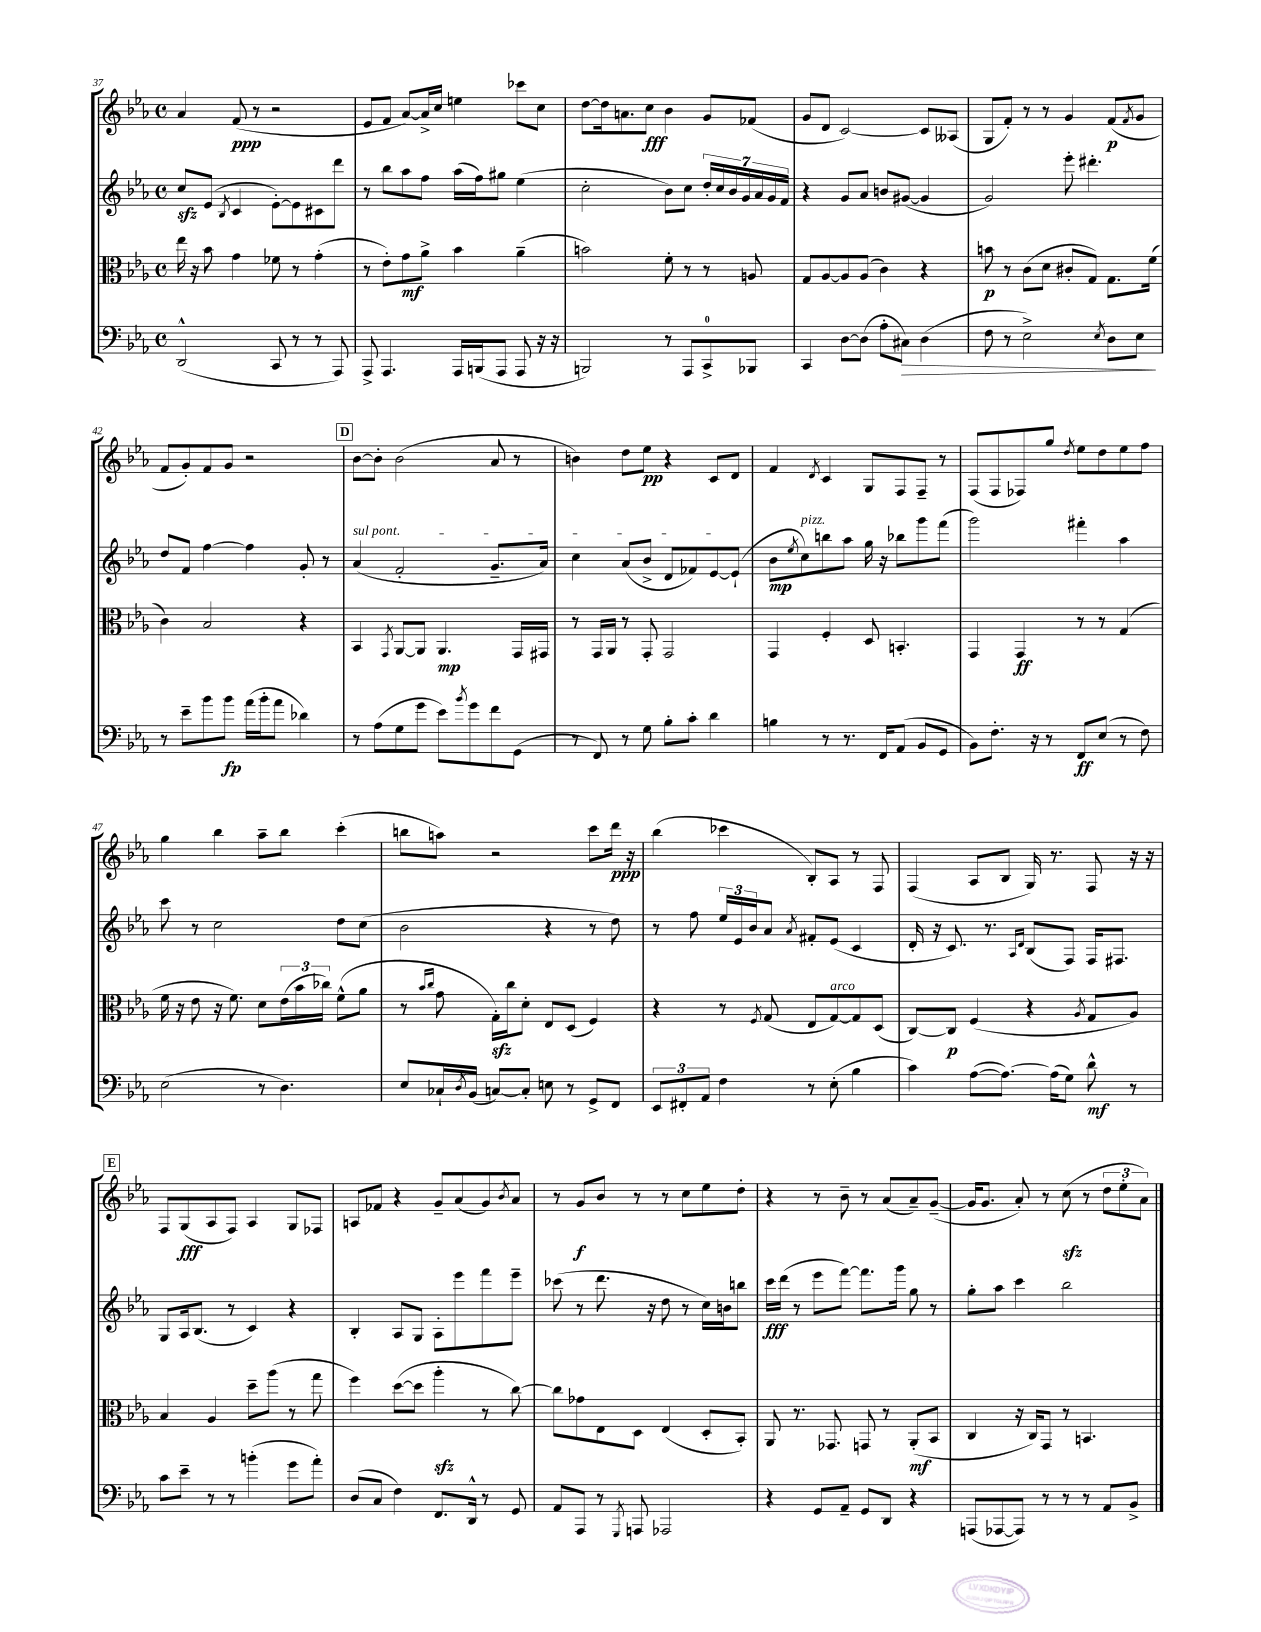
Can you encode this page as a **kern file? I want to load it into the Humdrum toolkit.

**kern	**dynam	**kern	**dynam	**kern	**dynam	**kern	**dynam
*part4	*part4	*part3	*part3	*part2	*part2	*part1	*part1
*staff4	*staff4	*staff3	*staff3	*staff2	*staff2	*staff1	*staff1
*clefF4	*	*clefC3	*	*clefG2	*	*clefG2	*
*k[b-e-a-]	*	*k[b-e-a-]	*	*k[b-e-a-]	*	*k[b-e-a-]	*
*M4/4	*	*M4/4	*	*M4/4	*	*M4/4	*
*met(c)	*	*met(c)	*	*met(c)	*	*met(c)	*
=37	=37	=37	=37	=37	=37	=37	=37
(2DD^^/	.	16ee-\	.	8cczz/L	.	4a-/	.
.	.	16r	.	.	.	.	.
.	.	8b-\	.	(8e-/J	.	.	.
.	.	.	.	8qB-/	.	.	.
.	.	4g\	.	4c/	.	(8f/	ppp
.	.	.	.	.	.	8r	.
8CC/	.	8f-X\	.	[8e-'\L)	.	2r	.
8r	.	8r	.	8e-\]	.	.	.
8r	.	(4g'\	.	8c#X\	.	.	.
8AAA-/)	.	.	.	8ddd\J	.	.	.
=38	=38	=38	=38	=38	=38	=38	=38
8AAA-^/	.	8r	.	8r	.	8e-/L	.
4.AAA-/	.	8e-'\L)	.	8bb-\L	.	8f/J	.
.	.	8g\	mf	8aa-\	.	[8a-/L)	.
.	.	8a-^\J	.	8ff\J	.	16a-^/L]	.
.	.	.	.	.	.	16cc/JJ	.
16AAA-/LL	.	4b-\	.	(16aa-\LL	.	4een\	.
(16BBBn/J	.	.	.	16ff\J)	.	.	.
8AAA-/J	.	.	.	8gg#X\J	.	.	.
8AAA-/	.	(4a-~\	.	(4ee-\	.	8ccc-X\L	.
16r	.	.	.	.	.	8cc\J	.
16r	.	.	.	.	.	.	.
=39	=39	=39	=39	=39	=39	=39	=39
2BBBn/)	.	2bn\)	.	2cc'\	.	[8dd\L	.
.	.	.	.	.	.	16dd\k]	.
.	.	.	.	.	.	8.an\	.
.	.	.	.	.	.	8cc\J	fff
8r	.	8f'\	.	8b-\L)	.	4b-\	.
8AAA-/L	.	8r	.	8cc\J	.	.	.
8CC^/	.	8r	.	28dd'/LL	.	8g/L	.
.	.	.	.	28cc/	.	.	.
.	.	.	.	28b-/	.	.	.
.	.	.	.	28g/	.	.	.
8BBB-X/J	.	8An/	.	.	.	(8f-X/J	.
.	.	.	.	28a-/	.	.	.
.	.	.	.	28g/	.	.	.
.	.	.	.	28f/JJ	.	.	.
=40	=40	=40	=40	=40	=40	=40	=40
4CC/	.	8G/L	.	4r	.	8g/L	.
.	.	[8A-/	.	.	.	8d/J	.
[8D\L	.	8A-/]	.	8g/L	.	[2c/)	.
(8D\J]	.	(8A-/J	.	8a-/J	.	.	.
8A-'\L	.	4c\)	.	8bn/L	.	.	.
!	!LO:HP:b	!	!	!	!	!	!
8C#X\J)	>	.	.	([8g#X/J	.	.	.
(4D\	.	4r	.	4g#/]	.	8c/L]	.
.	.	.	.	.	.	(8A--X/J	.
=41	=41	=41	=41	=41	=41	=41	=41
8F\	.	8bn\	p	2g/)	.	8G/L	.
8r	.	8r	.	.	.	8f'/J)	.
2E-^\)	.	(8c\L	.	.	.	8r	.
.	.	8d\J	.	.	.	8r	.
.	.	8c#X'/L	.	8eee-'\	.	4g/	.
.	.	8G/J)	.	4.ddd#X'\	.	.	.
8qE-/	.	.	.	.	.	.	.
8D\L	.	8.G\L	.	.	.	(8f/L	p
.	.	.	.	.	.	8qf/	.
8E-\J	.	.	.	.	.	8g/J	.
.	.	(16f\Jk	.	.	.	.	.
.	]	.	.	.	.	.	.
!!LO:LB:g=z
=42	=42	=42	=42	=42	=42	=42	=42
8r	.	4c\)	.	8dd/L	.	8f/L	.
8e-~\L	.	.	.	8f/J	.	8g'/)	.
8b-\	.	2B-/	.	[4ff\	.	8f/	.
8b-\J	fp	.	.	.	.	8g/J	.
(16a-\LL	.	.	.	4ff\]	.	2r	.
16b-'\J	.	.	.	.	.	.	.
8a-\J	.	.	.	.	.	.	.
4d-X\)	.	4r	.	8g'/	.	.	.
.	.	.	.	8r	.	.	.
!!LO:REH:place=s1:t=D
=43	=43	=43	=43	=43	=43	=43	=43
!	!	!	!	!LO:TX:a:i:t=sul pont.	!	!	!
8r	.	4BB-/	.	(4a-/	.	[8b-\L	.
(8A-\L	.	.	.	.	.	8b-'\J]	.
.	.	8qGG/	.	.	.	.	.
8G\	.	[8AA-/L	.	2f'/	.	(2b-\	.
8g\J	.	8AA-/J]	.	.	.	.	.
8e-\L)	.	4.AA-/	mp	.	.	.	.
8qb-/	.	.	.	.	.	.	.
8g\	.	.	.	.	.	.	.
8f\	.	.	.	8.g~/L	.	8a-/	.
(8GG\J	.	16GG/LL	.	.	.	8r	.
.	.	16GG#X/JJ	.	16a-/Jk)	.	.	.
=44	=44	=44	=44	=44	=44	=44	=44
8r	.	8r	.	4cc\	.	4bn\)	.
8FF/)	.	16GG/LL	.	.	.	.	.
.	.	16AA-/JJ	.	.	.	.	.
8r	.	8r	.	(8a-/L	.	8dd\L	.
8G\	.	8GG'/	.	8b-^/J	.	8ee-\J	pp
8B-'\L	.	2GG/	.	8d/L	.	4r	.
8c'\J	.	.	.	8f-X/)	.	.	.
4d\	.	.	.	[8e-/	.	8c/L	.
.	.	.	.	(8e-`/J]	.	8d/J	.
=45	=45	=45	=45	=45	=45	=45	=45
4Bn\	.	4GG/	.	8b-\L	mp	4f/	.
.	.	.	.	8qee-/	.	.	.
!	!	!	!	!LO:TX:a:i:t=pizz.	!	!	!
.	.	.	.	8cc\)	.	.	.
.	.	.	.	.	.	8qd/	.
8r	.	4F'/	.	8bbn\	.	4c/	.
8.r	.	.	.	8aa-\J	.	.	.
.	.	8D/	.	16gg\	.	8G/L	.
16FF/KL	.	.	.	16r	.	.	.
(8AA-/J	.	4.BBn'/	.	8bb-X\L	.	8F/	.
8BB-/L	.	.	.	8ggg\	.	8F~/J	.
8GG/J	.	.	.	(8fff\J	.	8r	.
=46	=46	=46	=46	=46	=46	=46	=46
8BB-\L)	.	4GG/	.	2ggg\)	.	(8F/L	.
8.F'\J	.	.	.	.	.	8F/	.
.	.	4GG/	ff	.	.	8F-X/)	.
16r	.	.	.	.	.	.	.
8r	.	.	.	.	.	8gg/J	.
.	.	.	.	.	.	8qdd/	.
8FF/L	ff	8r	.	4fff#X'\	.	8ee-\L	.
(8E-/J	.	8r	.	.	.	8dd\	.
8r	.	(4G/	.	4aa-\	.	8ee-\	.
8F\)	.	.	.	.	.	8ff\J	.
!!LO:LB:g=z
=47	=47	=47	=47	=47	=47	=47	=47
(2E-\	.	16f\	.	8ccc\	.	4gg\	.
.	.	16r	.	.	.	.	.
.	.	8e-\	.	8r	.	.	.
.	.	16r	.	2cc\	.	4bb-\	.
.	.	8.f\)	.	.	.	.	.
8r	.	8d\L	.	.	.	8aa-~\L	.
4.D\)	.	(24e-\L	.	.	.	8bb-\J	.
.	.	24b-\	.	.	.	.	.
.	.	24cc-X\JJ)	.	.	.	.	.
.	.	(8f^^\L	.	8dd\L	.	(4ccc'\	.
.	.	8a-\J	.	(8cc\J	.	.	.
=48	=48	=48	=48	=48	=48	=48	=48
8E-/L	.	8r	.	2b-\	.	8bbn\L	.
.	.	16qqb-/LL	.	.	.	.	.
.	.	16qqcc/JJ	.	.	.	.	.
16C-X`/L	.	8g\	.	.	.	8aan\J)	.
8qD/	.	.	.	.	.	.	.
(16BB-/JJ	.	.	.	.	.	.	.
[8Cn/L)	.	16Gzz'\LL)	.	.	.	2r	.
.	.	16cc\J	.	.	.	.	.
8C'/J]	.	8d'\J	.	.	.	.	.
8En\	.	8E-/L	.	4r	.	.	.
8r	.	(8D/J	.	.	.	.	.
8GG^/L	.	4F/)	.	8r	.	8ccc\L	.
8FF/J	.	.	.	8dd\)	.	16ddd\Jk	ppp
.	.	.	.	.	.	16r	.
=49	=49	=49	=49	=49	=49	=49	=49
12EE-/L	.	4r	.	8r	.	(4bb-\	.
12FF#X'/	.	.	.	.	.	.	.
.	.	.	.	8ff\	.	.	.
12AA-/J	.	.	.	.	.	.	.
4F\	.	8r	.	24ee-/LL	.	4ccc-X\	.
.	.	.	.	24e-/	.	.	.
.	.	.	.	24b-/J	.	.	.
.	.	8qF/	.	.	.	.	.
.	.	(8G/	.	8a-/J	.	.	.
.	.	.	.	8qa-/	.	.	.
8r	.	8E-/L	.	8f#X'/L	.	8B-'/L)	.
!	!	!LO:TX:a:i:t=arco	!	!	!	!	!
(8E-'\	.	[8G/)	.	(8e-/J	.	8A-/J	.
4B-\	.	8G/]	.	4c/	.	8r	.
.	.	(8D/J	.	.	.	8F/	.
=50	=50	=50	=50	=50	=50	=50	=50
4c\)	.	[8C/L)	.	16d'/	.	(4F/	.
.	.	.	.	16r	.	.	.
.	.	8C/J]	p	8.c/)	.	.	.
([8A-\L	.	(4F/	.	.	.	8A-/L	.
.	.	.	.	8.r	.	.	.
8.A-\J_)	.	.	.	.	.	8B-/J	.
.	.	.	.	16qqA-/LL	.	.	.
.	.	.	.	16qqd/JJ	.	.	.
.	.	4r	.	(8B-/L	.	16G/)	.
(16A-\KL]	.	.	.	.	.	8.r	.
8G\J)	.	.	.	8F/J)	.	.	.
.	.	8qA-/	.	.	.	.	.
8d^^\	mf	8G/L	.	16F/KL	.	8F/	.
.	.	.	.	8.F#X/J	.	.	.
8r	.	8A-/J)	.	.	.	16r	.
.	.	.	.	.	.	16r	.
!!LO:LB:g=z
!!LO:REH:place=s1:t=E
=51	=51	=51	=51	=51	=51	=51	=51
8c\L	.	4B-/	.	8G/L	.	8F/L	.
8e-~\J	.	.	.	16A-/k	.	(8G/	fff
.	.	.	.	(8.B-/J	.	.	.
8r	.	4A-/	.	.	.	8A-/	.
8r	.	.	.	8r	.	8F/J)	.
(4bn'\	.	8dd~\L	.	4c/)	.	4A-/	.
.	.	(8aa-\J	.	.	.	.	.
8g\L	.	8r	.	4r	.	8G/L	.
8a-'\J)	.	8gg\	.	.	.	8F-X/J	.
=52	=52	=52	=52	=52	=52	=52	=52
(8D/L	.	4ff\)	.	4B-'/	.	8An/L	.
8C/J	.	.	.	.	.	8f-X/J	.
4F\)	.	([8dd\L	.	8A-/L	.	4r	.
.	.	8dd\J]	.	8G/J	.	.	.
8.FF/L	.	4aa-zz'\	.	8A-'\L	.	8g~/L	.
.	.	.	.	8eee-\	.	(8a-/	.
16DD^^/Jk	.	.	.	.	.	.	.
8r	.	8r	.	8fff\	.	8g/)	.
.	.	.	.	.	.	8qb-/	.
8GG/	.	[8cc\)	.	8eee-~\J	.	8a-/J	.
=53	=53	=53	=53	=53	=53	=53	=53
8AA-/L	.	8cc\L]	.	(8ccc-X\	.	8r	.
8AAA-/J	.	8g-X\	.	8r	.	8g/L	f
8r	.	8E-\	.	8.ddd\	.	8b-/J	.
8qGGG/	.	.	.	.	.	.	.
8AAAn/	.	8D\J	.	.	.	8r	.
.	.	.	.	16r	.	.	.
2AAA-X/	.	(4E-/	.	8dd\	.	8r	.
.	.	.	.	8r	.	8cc\L	.
.	.	8D'/L	.	16cc\LL)	.	8ee-\	.
.	.	.	.	16bn\J	.	.	.
.	.	8BB-'/J)	.	8bbn\J	.	8dd'\J	.
=54	=54	=54	=54	=54	=54	=54	=54
4r	.	8AA-/	.	16ccc\LL	fff	4r	.
.	.	.	.	(16ddd\JJ	.	.	.
.	.	8.r	.	8r	.	.	.
8GG/L	.	.	.	8eee-\L	.	8r	.
.	.	8.GG-X/	.	.	.	.	.
8AA-~/J	.	.	.	[8fff\J)	.	8b-~\	.
8GG/L	.	8GGn/	.	8.fff\L]	.	8r	.
8DD/J	.	8r	.	.	.	(8a-/L	.
.	.	.	.	16ggg\Jk	.	.	.
4r	.	(8AA-'/L	mf	8gg\	.	8a-~/)	.
.	.	8BB-/J	.	8r	.	([8g~/J	.
=55	=55	=55	=55	=55	=55	=55	=55
(8AAAn/L	.	4C/	.	8gg'\L	.	16g/KL]	.
.	.	.	.	.	.	8.g/J	.
[8AAA-X/	.	.	.	8aa-\J	.	.	.
8AAA-/J])	.	16r	.	4ccc\	.	8a-'/)	.
.	.	16C/KL)	.	.	.	.	.
8r	.	8GG/J	.	.	.	8r	.
8r	.	8r	.	2bb-\	.	(8cczz\	.
8r	.	4.BBn/	.	.	.	8r	.
8AA-/L	.	.	.	.	.	12dd\L	.
.	.	.	.	.	.	12ee-'\	.
8BB-^/J	.	.	.	.	.	.	.
.	.	.	.	.	.	12a-\J)	.
==	==	==	==	==	==	==	==
*-	*-	*-	*-	*-	*-	*-	*-
